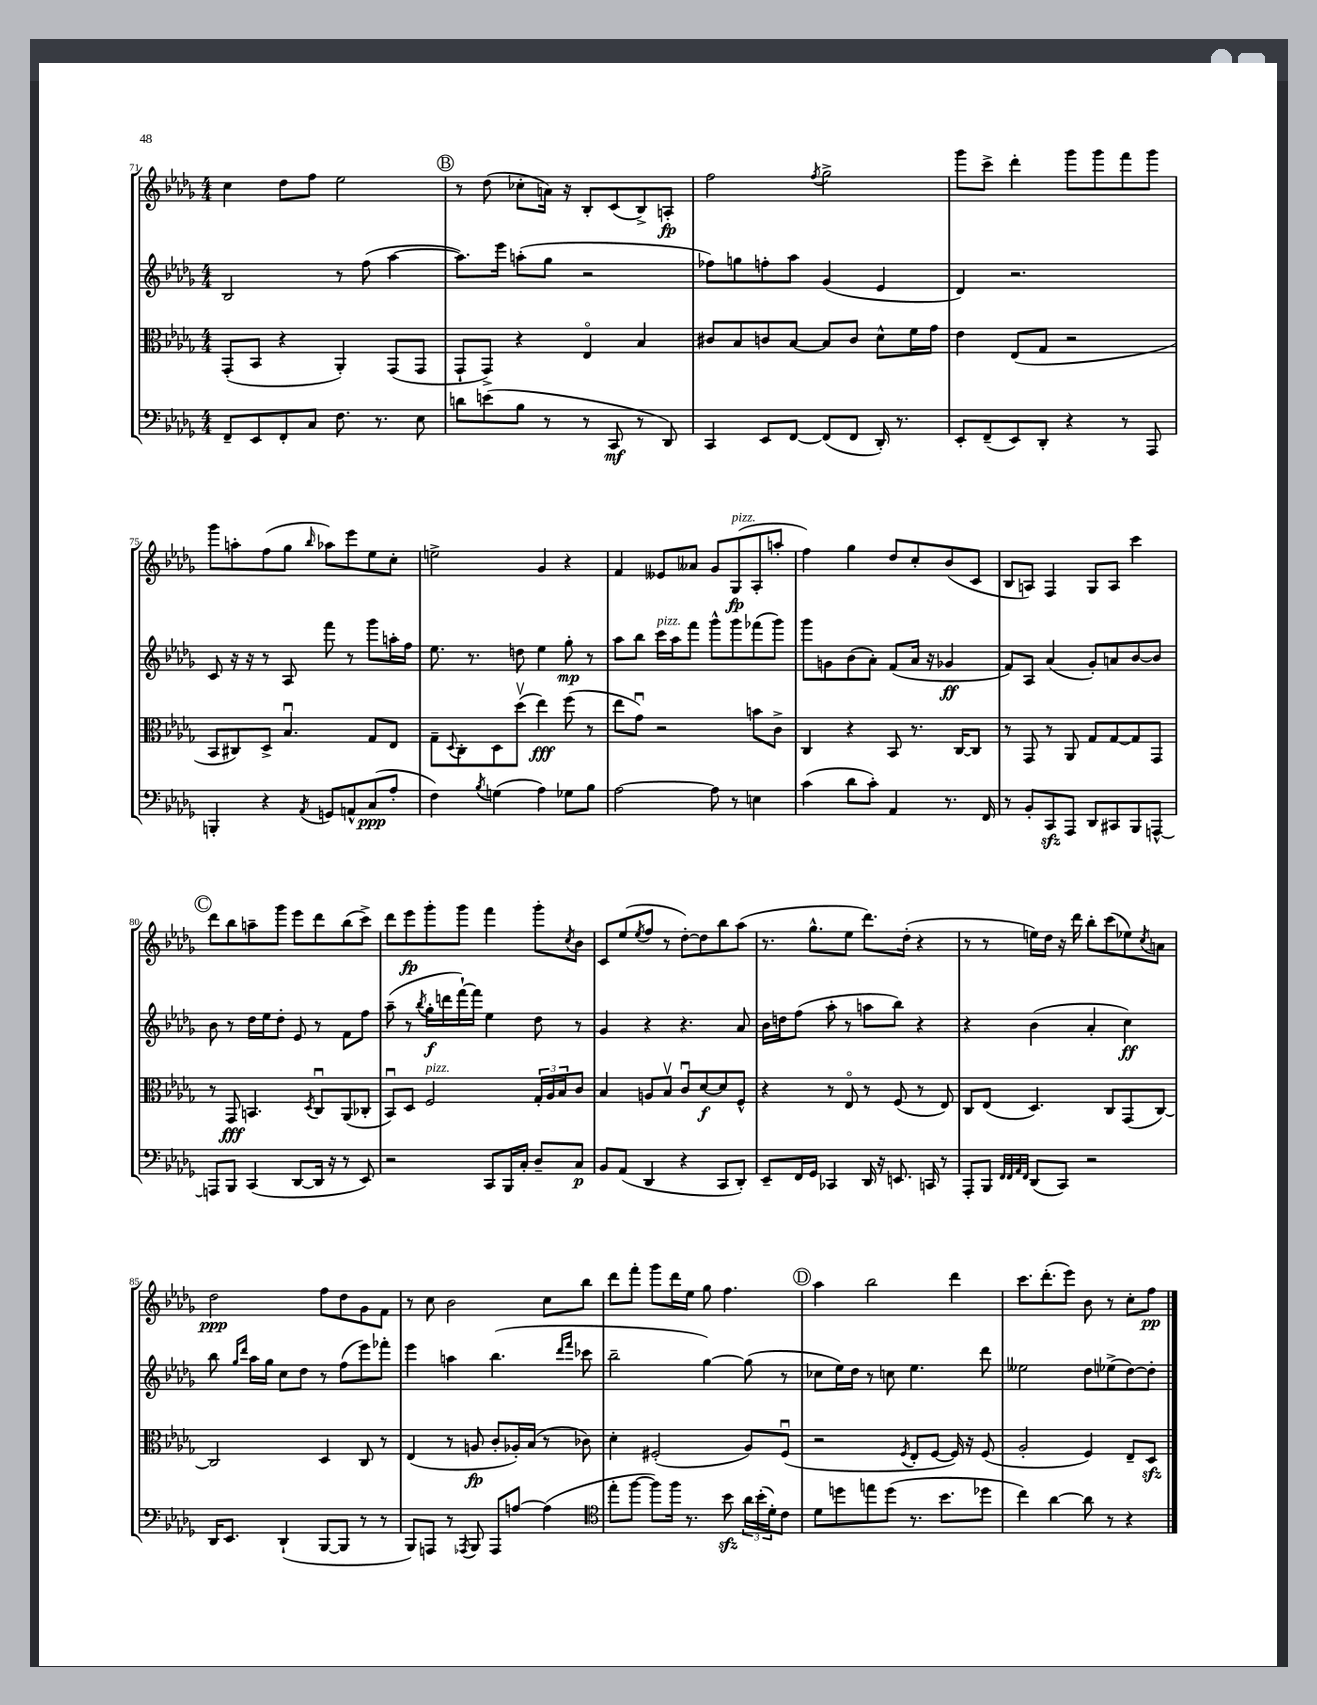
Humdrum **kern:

**kern	**kern	**kern	**kern
*staff4	*staff3	*staff2	*staff1
*clefF4	*clefC3	*clefG2	*clefG2
*k[b-e-a-d-g-]	*k[b-e-a-d-g-]	*k[b-e-a-d-g-]	*k[b-e-a-d-g-]
*M4/4	*M4/4	*M4/4	*M4/4
8FF~/L	(8GG-'/L	2B-/	4cc\
8EE-/	8BB-/J	.	.
8FF'/	4r	.	8dd-\L
8C/J	.	.	8ff\J
8.F\	4AA-'/)	8r	2ee-\
.	.	(8ff\	.
8.r	.	.	.
.	(8GG-/L	[4aa-\	.
8E-\	8GG-/J	.	.
=	=	=	=
8d\L	8GG-`/L	8.aa-\]L)	8r
(8e\	8GG-^/J)	.	(8dd-\
.	.	16eee-\Jk	.
8B-\J	4r	(8aa'\L	8cc-'\L
8r	.	8gg-\J	16a\Jk)
.	.	.	16r
8r	4E-o/	2r	8B-'/L
8CC/	.	.	(8c/
8r	4B-/	.	8B-^/)
8DD-/)	.	.	8A'/J
=	=	=	=
4CC/	8c#/L	8ff-\L)	2ff\
.	8B-/	8gg\	.
8EE-/L	8c/	8ff'\	.
[8FF/J	[8B-/J	8aa-\J	.
.	.	.	8qff/
(8FF/]L	8B-/]L	(4g-/	2gg-^\
8FF/J	8c/J	.	.
16DD-'/)	8d-^^\L	4e-/	.
8.r	.	.	.
.	16f\L	.	.
.	16g-\JJ	.	.
=	=	=	=
8EE-'/L	4e-\	4d-/)	8ggg-\L
(8FF~/	.	.	8ccc^\J
8EE-/)	(8E-/L	2.r	4ddd-'\
8DD-'/J	8G-/J	.	.
4r	2r	.	8ggg-\L
.	.	.	8ggg-\
8r	.	.	8fff\
8AAA-/	.	.	8ggg-\J
=	=	=	=
4BBB'/	8BB-/L	8c/	8ggg-\L
.	8C#/)	16r	8aa'\
.	.	16r	.
4r	8D-^/J	8r	(8ff\
.	4.B-u/	8A-/	8gg-\J
8qAA-/	.	.	16qqbb-/
8GG/L	.	8fff\	8aa-\L)
8AA^^/	.	8r	8eee-\
(8C/	8G-/L	8ggg-\L	8ee-\
8A-'/J	8E-/J	16aa'\L	8cc'\J
.	.	16ff\JJ	.
=	=	=	=
4F\)	8G-~\L	8.ee-\	2ee^\
.	8qqD-/	.	.
.	8C'\	.	.
.	.	8.r	.
8qB-/	.	.	.
(4G\	8D-\	.	.
.	(8dd-v\J	8dd\	.
4A-\)	4ee-\)	4ee-\	4g-/
8G-\L	(8ff\	8gg-'\	4r
8B-\J	8r	8r	.
=	=	=	=
[2A-\	8ee-\L	8aa-\L	4f/
.	8g-u\J)	8bb-\J	.
.	2r	16ccc\LL	8e--/L
.	.	16aa-\J	.
.	.	8fff\J	8a--/J
8A-\]	.	8ggg-^^\L	8g-/L
8r	.	8ggg-\	(8G-/
4E\	8b\L	(8fff-\	8A-'/
.	8c^\J	8ggg-\J)	8aa'/J
=	=	=	=
(4c\	4C/	8ggg-\L	4ff\)
.	.	8g\	.
8d-\L	4r	(8b-\	4gg-\
8c'\J)	.	8a-'\J)	.
4AA-/	8BB-/	(8f/L	8dd-/L
.	8.r	16a-/Jk	8cc'/
.	.	16r	.
8.r	.	4g-/	(8b-/
.	[16C/LK	.	.
.	8C/]J	.	8c/J
16FF/	.	.	.
=	=	=	=
8r	8r	8f/L)	8B-/L
8BB-'/L	8GG-/	8A-/J	8A/J)
8CC/	8r	(4a-/	4F/
8AAA-/J	8AA-/	.	.
8DD-/L	8G-/L	8g-'/L)	8G-/L
8CC#/	[8G-/	8a/	8A/J
8BBB-/	8G-/]	[8b-/	4ccc\
[8AAA^^/J	8GG-/J	8b-/]J	.
=	=	=	=
8AAA/]L	8r	8b-\	8ddd-\L
8BBB-/J	8GG-/	8r	8bb-\
(4CC/	4.BB/	16dd-\LL	8aa~\
.	.	16ee-\J	.
.	.	8dd-'\J	8ggg-\J
[8DD-/L	.	8e-/	8eee-\L
.	8qD-/	.	.
16DD-/]Jk	8Cu/L	8r	8ddd-\
16r	.	.	.
8r	(8AA-/	8f\L	(8bb-\
8EE-/)	8C-'/J	8ff\J	8ccc^\J)
=	=	=	=
2r	8BB-u/L)	(8aa-~\	8ddd-\L
.	8D-/J	8r	8eee-\
.	.	8qbb-/	.
.	2F/	16gg-'\LL	8ggg-'\
.	.	16ddd\	.
.	.	[16fff`\)	8ggg-\J
.	.	16fff\]JJ	.
8CC/L	.	4ee-\	4fff\
16BBB-/L	.	.	.
16C'/JJ	.	.	.
8D-~/L	24G-'/LL	8dd-\	8ggg-'\L
.	24A-/	.	.
.	24B-/J	.	.
.	.	.	8qcc/
8C/J	8c/J	8r	8b-\J
=	=	=	=
8BB-/L	4B-/	4g-/	8c/L
(8AA-/J	.	.	(8ee-/
.	.	.	8qee-/
4DD-/	8A/L	4r	8ff/J
.	8B-v/J	.	8r
4r	8cu/L	4.r	[8dd-'\L)
.	[8d-/	.	8dd-\]
8CC/L	8d-/]	.	8bb-\
8DD-'/J)	8F^^/J	8a-/	(8aa-\J
=	=	=	=
8EE-~/L	4r	16b-\LL	8.r
.	.	16dd\J	.
16FF/L	.	(8ff\J	.
16GG-/JJ	.	.	8.gg-^^\L
4CC-/	8r	8aa-'\	.
.	8E-o/	8r	8ee-\J
16DD-/	8r	8aa\L	8.ddd-\L)
16r	.	.	.
8.EE/	(8F/	8bb-\J)	.
.	.	.	(16dd-'\Jk
.	8r	4r	4r
16CC/	.	.	.
8r	8E-/)	.	.
=	=	=	=
8AAA-'/L	8C/L	4r	8r
8BBB-/J	(8E-/J	.	8r
32qqFF/LLL	.	.	.
32qqFF/	.	.	.
32qqAA-/	.	.	.
32qqFF/JJJ	.	.	.
(8DD-/L	4.D-/)	(4b-\	16ee\LL)
.	.	.	16dd-\JJ
8CC/J)	.	.	16r
.	.	.	16ddd-\
2r	.	4a-'/	8bb-'\L
.	8C/L	.	(8ccc\
.	(8GG-/	4cc\)	8ee-\)
.	.	.	8qcc/
.	[8C/J)	.	8a\J
=	=	=	=
16DD-/LK	2C/]	8bb-\	2dd-\
8.EE-/J	.	.	.
.	.	16qqgg-/LL	.
.	.	16qqddd-/JJ	.
.	.	16aa-\LL	.
.	.	16gg-\JJ	.
(4DD-`/	.	8cc\L	.
.	.	8dd-\J	.
[8BBB-/L	4D-/	8r	8ff\L
8BBB-/]J	.	(8ff\L	8dd-\
8r	8C/	8eee-\)	8g-\
8r	8r	8fff-'\J	8f\J
=	=	=	=
8BBB-/L)	(4E-/	4eee-\	8r
8AAA/J	.	.	8cc\
8r	8r	4aa\	2b-\
8qAAA-/	.	.	.
8BBB-/	8A/	.	.
8AAA-/L	8c'/L	(4.bb-\	.
[8A/J	16A-'/L)	.	.
.	(16B-/JJ	.	.
(4A\]	8r	.	8cc\L
.	.	16qqddd-/LL	.
.	.	16qqfff/JJ	.
.	8c-\)	8ccc-\	8bb-\J
=	=	=	=
*clefC4	*	*	*
8ee-'\L	4d-'\	2bb-~\	8ddd-\L
[8ff\J	.	.	8fff'\J
8ff\]L)	(2F#'/	.	8ggg-\L
16ff\Jk	.	.	16ddd-\L
8.r	.	.	16ee-\JJ
.	.	[4gg-\)	8gg-\
8b-\	.	.	4.ff\
24a-\LL	8A-/L)	(8gg-\]	.
(24b-'\	.	.	.
24d-'\J)	.	.	.
8c\J	(8F#u/J	8r	.
=	=	=	=
8d-\L	2r	8cc-\L	4aa-\
8dd\	.	16ee-\L)	.
.	.	16dd-\JJ	.
8ee\	.	8r	2bb-\
(8dd\J	.	8cc\	.
.	8qF/	.	.
8.r	8E-'/L	4.ee-\	.
.	[8F/J	.	.
8.b-\L	.	.	.
.	16F/])	.	4ddd-\
.	16r	.	.
8dd-\J	(8F/	8ddd-\	.
=	=	=	=
4cc\)	2A-'/	2ee--\	8.ccc\L
.	.	.	(8.ddd-'\
[4a-\	.	.	.
.	.	.	8eee-\J)
8a-\]	4F/)	8dd-\L	8b-\
8r	.	(8ee-^\	8r
4r	8E-~/L	[8dd-\)	8cc'\L
.	8D-/J	8dd-'\]J	8ff\J
==	==	==	==
*-	*-	*-	*-
